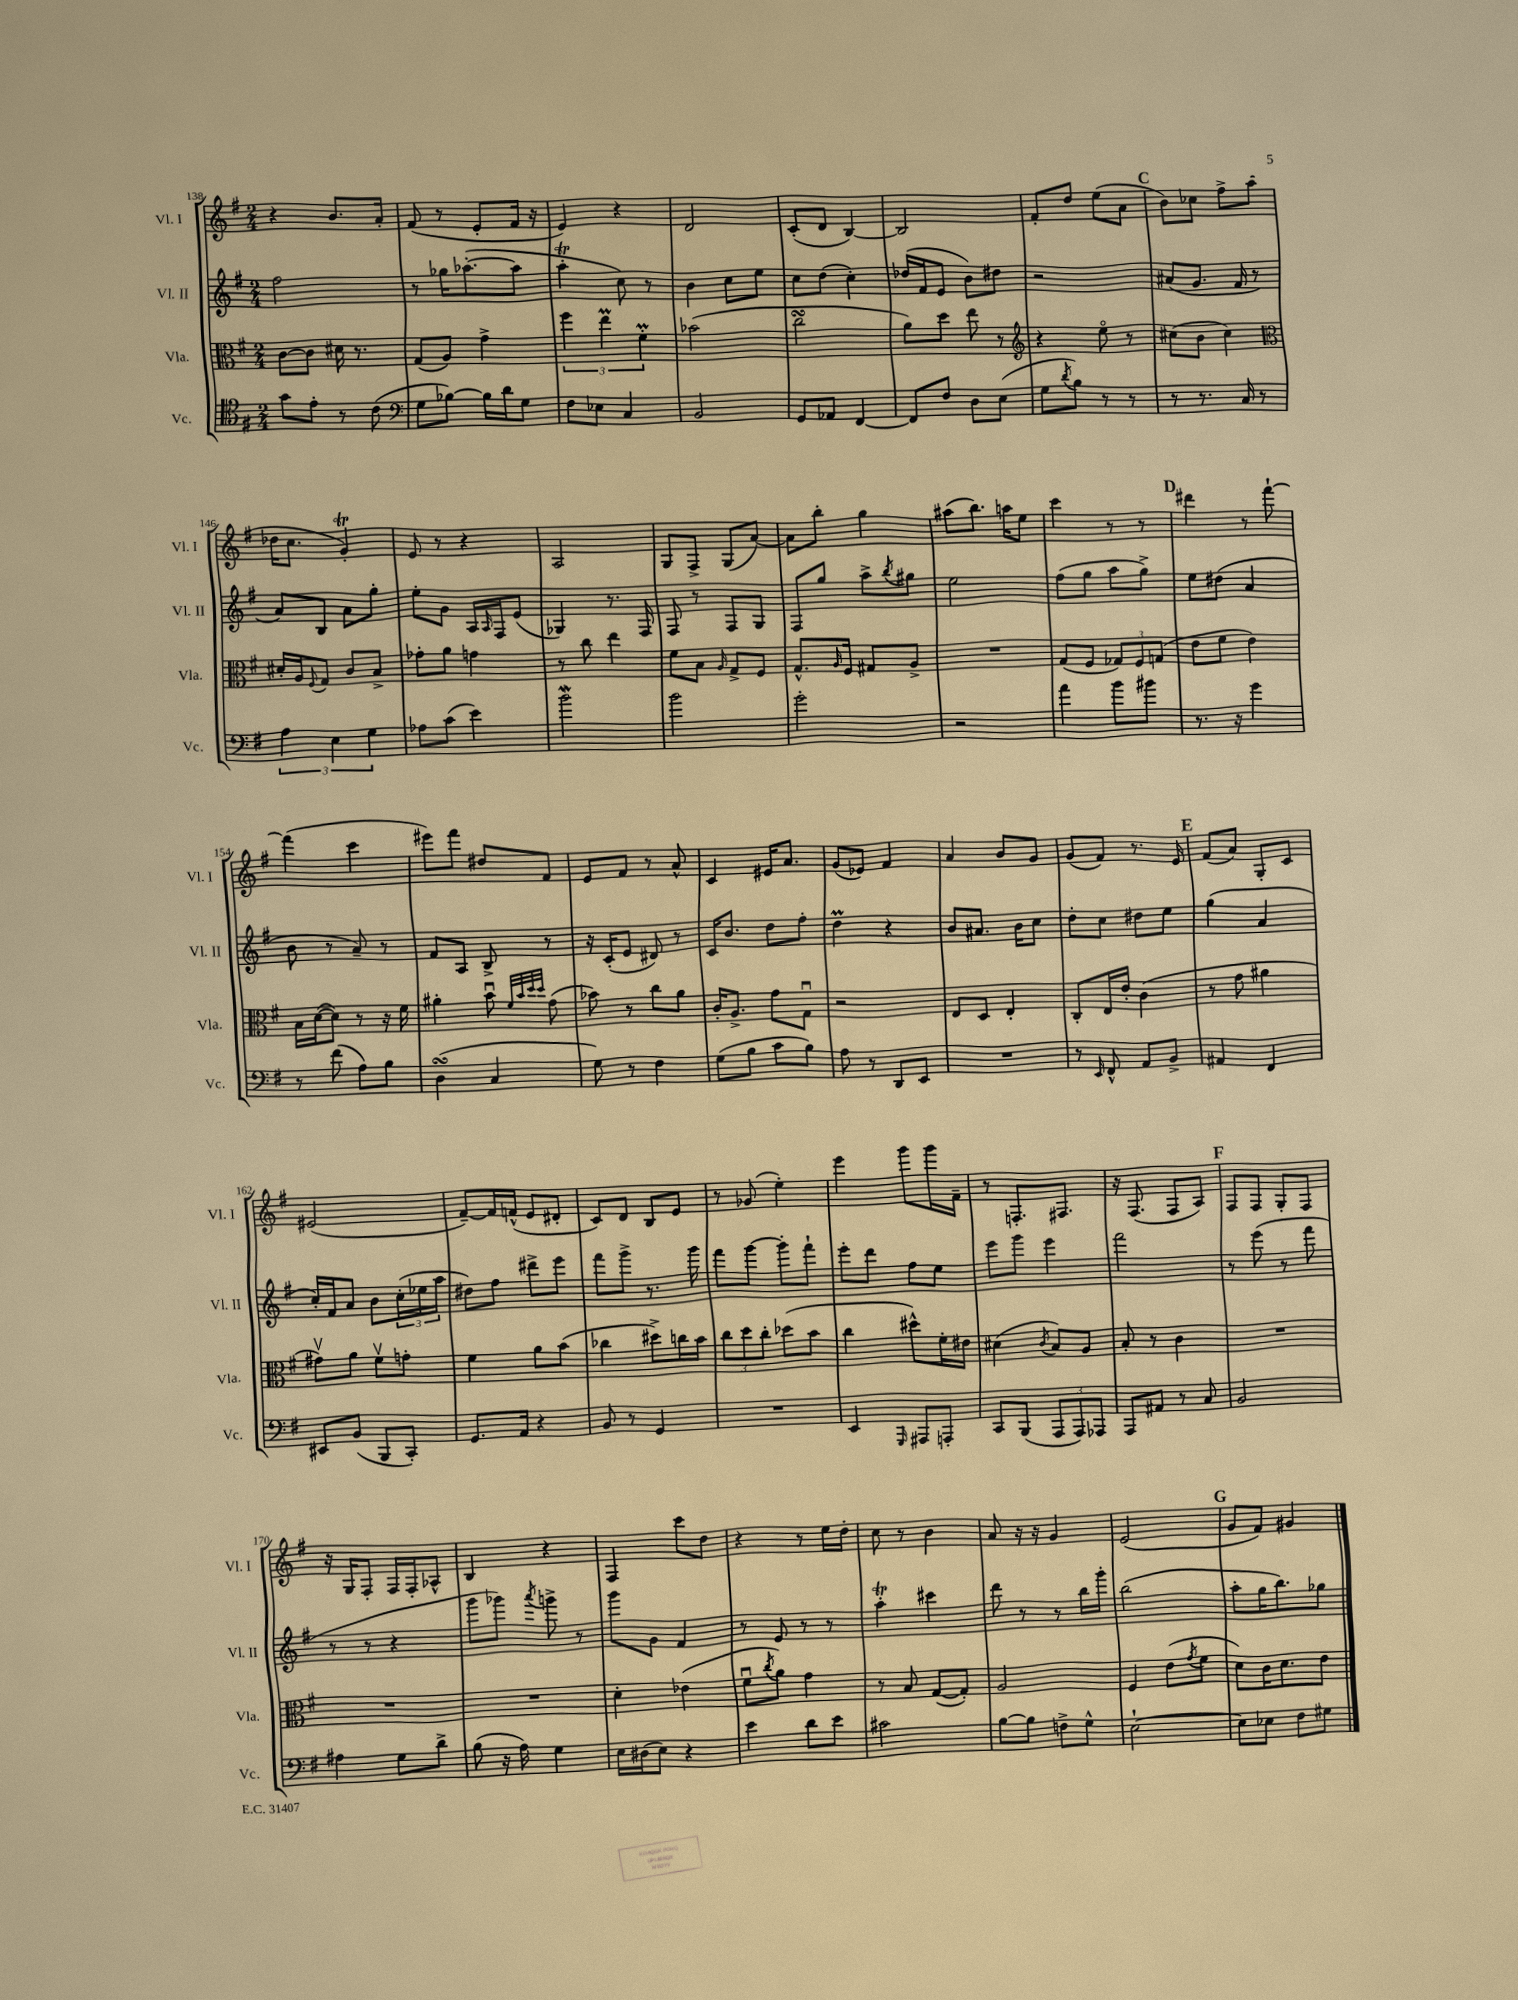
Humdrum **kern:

**kern	**kern	**kern	**kern
*part4	*part3	*part2	*part1
*staff4	*staff3	*staff2	*staff1
*I"Vc.	*I"Vla.	*I"Vl. II	*I"Vl. I
*I'Vc.	*I'Vla.	*I'Vl. II	*I'Vl. I
*clefC4	*clefC3	*clefG2	*clefG2
*k[f#]	*k[f#]	*k[f#]	*k[f#]
*M2/4	*M2/4	*M2/4	*M2/4
=138	=138	=138	=138
8g\L	[8c\L	2ff#\	4r
8e'\J	8c\J]	.	.
8r	16d#X\	.	8.b/L
.	8.r	.	.
(8c\	.	.	.
.	.	.	16a'/Jk
=139	=139	=139	=139
*clefF4	*	*	*
8G\L	(8G/L	8r	(8f#/
[8B-X\J)	8A/J)	16gg-X\KL	8r
.	.	([8.aa-X'\	.
16B-\LL]	4g^\	.	8e'/L
16d\J	.	.	.
8G\J	.	8aa-\J]	16f#/Jk
.	.	.	16r
=140	=140	=140	=140
8F#\L	6ff#\	4aaT'\	4e/)
8E-X\J	.	.	.
.	6eeM\	.	.
4C/	.	8cc\)	4r
.	6f#m'\	.	.
.	.	8r	.
=141	=141	=141	=141
2BB/	(2b-X\	4b\	2d/
.	.	8cc\L	.
.	.	8ee\J	.
=142	=142	=142	=142
8GG/L	2ccsSSs\	8cc\L	(8c'/L
8AA-X/J	.	(8dd\J	8d/J
[4FF#/	.	4cc'\)	[4B/)
=143	=143	=143	=143
8FF#/L]	8a\L)	(16dd-X/LL	2B/]
.	.	16f#/J	.
8F#/J	8dd\J	8e/J	.
8D\L	8ee\	8b\L)	.
(8E\J	8r	8dd#X\J	.
=144	=144	=144	=144
*	*clefG2	*	*
8G\L	4r	2r	8f#'/L
8qd/	.	.	.
8B\J)	.	.	8dd/J
8r	8ee\	.	(8ee\L
8r	8r	.	8a\J
!!LO:REH:place=s1:t=C
=145	=145	=145	=145
8r	(8cc#X\L	(8a#X/L	8b\L)
8.r	8b\J	8.g/J	8cc-X\J
.	4cc#\)	.	8ff#^\L
16C/	.	16f#/	.
8r	.	8r	(8aa\J
!!LO:LB:g=z
=146	=146	=146	=146
*	*clefC3	*	*
6A\	16d#X'/LL	8a/L)	16dd-X\KL
.	16A/J	.	8.cc\J
.	8qqF#/	.	.
.	8G/J	8B/J	.
6E\	.	.	.
.	8c/L	8a\L	4gT'/)
6G\	.	.	.
.	8B^/J	8gg'\J	.
=147	=147	=147	=147
8A-X\L	8g-X'\L	8ee'\L	8e/
(8c\J	8a\J	8g\J	8r
4e\)	4gn\	16A/LL	4r
.	.	16qqA/	.
.	.	16F#/J	.
.	.	(8e/J	.
=148	=148	=148	=148
2bW\	8r	4G-X/)	2A/
.	8cc\	.	.
.	4ee\	8.r	.
.	.	16F#/	.
=149	=149	=149	=149
2b\	8f#\L	8F#/	8G/L
.	8B\J	8r	8F#^/J
.	16qqA/	.	.
.	8G^/L	8F#/L	(8G/L
.	8F#/J	8G/J	[8a/J)
=150	=150	=150	=150
2g'\	8.G^^/L	8F#/L	8a\L]
.	.	8gg/J	8bb'\J
.	16qqA/	.	.
.	16F#/Jk	.	.
.	8G#X/L	8aa^\L	4gg\
.	.	8qbb/	.
.	8A^/J	8gg#X\J	.
=151	=151	=151	=151
2r	2r	2ee\	(8aa#X\L
.	.	.	8.bb\J)
.	.	.	16aan\KL
.	.	.	8ee\J
=152	=152	=152	=152
4a\	(8G/L	(8ff#\L	4ccc\
.	8F#/J	8gg\J	.
8b\L	12G-X/L)	8aa\L	8r
.	12F#/	.	.
8b#X\J	.	8gg^\J)	8r
.	(12Gn/J	.	.
!!LO:REH:place=s1:t=D
=153	=153	=153	=153
8.r	8e\L	8ee\L	4ddd#X\
.	8f#\J	(8dd#X\J	.
16r	.	.	.
4g\	4e\)	4a/	8r
.	.	.	[8fff#`\
!!LO:LB:g=z
=154	=154	=154	=154
8r	16B\LL	8b\	(4fff#\]
.	([16d\J	.	.
(8f#\	8d\J])	8r	.
8A\L)	8r	8a~/)	4ccc\
8B\J	16r	8r	.
.	16f#\	.	.
=155	=155	=155	=155
(4DsSSS\	4a#X'\	8f#/L	8eee#X\L)
.	.	8A/J	8fff#\J
4C/	8bu\	8B^/	8dd#X/L
.	32qqf#/LLL	.	.
.	32qqb/	.	.
.	32qqdd/	.	.
.	32qqdd/JJJ	.	.
.	(8g\	8r	8f#/J
=156	=156	=156	=156
8G\)	8b-X\)	16r	8e/L
.	.	(16c'/KL	.
8r	8r	8e/J	8f#/J
4F#\	8cc\L	8d#X/)	8r
.	8a\J	8r	8a^^/
=157	=157	=157	=157
(8G\L	16c'/KL	16c/KL	4c/
.	8.A^/J	8.b/J	.
8B\J	.	.	.
8c\L	8g\L	8dd\L	16e#X/KL
.	.	.	8.a/J
8B\J)	8Gu\J	8ff#'\J	.
=158	=158	=158	=158
8A\	2r	4ddM\	(8g/L
8r	.	.	8e-X/J)
8DD/L	.	4r	4f#/
8EE/J	.	.	.
=159	=159	=159	=159
2r	8E/L	8b/L	4a/
.	8D/J	8.a#X/J	.
.	4E'/	.	8b/L
.	.	16b\KL	.
.	.	8cc\J	8g/J
=160	=160	=160	=160
8r	8C'/L	8dd'\L	(8g/L
16qqEE/	.	.	.
8FF#^^/	16E/L	8cc\J	8f#/J)
.	16e'/JJ	.	.
8AA/L	(4c\	8dd#X\L	8.r
8BB^/J	.	8ee\J	.
.	.	.	16e/
!!LO:REH:place=s1:t=E
=161	=161	=161	=161
4AA#X/	8r	(4gg\	(8f#/L
.	8g\	.	8a/J)
4FF#/	4a#X\	4a/	8G'/L
.	.	.	8c/J
!!LO:LB:g=z
=162	=162	=162	=162
8EE#X/L	8g#Xv\L)	16cc'/LL)	(2e#X/
.	.	16f#/J	.
(8BB/J	8a\J	8a/J	.
8BBB/L	8f#v\L	8b\L	.
8CC'/J)	8gn'\J	(24cc'\L	.
.	.	24ee-X\	.
.	.	24aa\JJ	.
=163	=163	=163	=163
8.GG/L	4f#\	8dd#X\L)	[8f#~/L)
.	.	8ff#\J	16f#/L]
16AA/Jk	.	.	(16fn^^/JJ
4r	8a\L	8ddd#X^\L	8e/L
.	(8b\J	8eee\J	8d#X'/J
=164	=164	=164	=164
8BB/	4cc-X\	8fff#\L	8c/L)
8r	.	8ggg^\J	8d/J
4GG/	8dd#X^\L)	8.r	8B/L
.	16ccn\L	.	8e/J
.	16b\JJ	16ggg\	.
=165	=165	=165	=165
2r	12cc\L	8fff#\L	8r
.	12dd\	.	.
.	.	[8ggg\J	(8g-X/
.	12cc'\J	.	.
.	(8dd-X\L	8ggg'\L]	4ee'\)
.	8b\J	8fff#`\J	.
=166	=166	=166	=166
4EE/	4cc\	8eee'\L	4eee\
.	.	8ddd\J	.
16qqGGG/	.	.	.
8AAA#X/L	8dd#X^^\L)	8ff#\L	8ggg\L
8AAAn'/J	16f#'\L	8ee\J	16ggg\L
.	16e#X\JJ	.	16f#~\JJ
=167	=167	=167	=167
8CC/L	(4d#X\	8eee\L	8r
(8BBB/J	.	8ggg\J	8.Fn'/L
.	8qc/	.	.
12AAA/L	8B/L)	4eee\	.
.	.	.	8.F#X/J
12AAA/)	.	.	.
.	8A/J	.	.
12AAA-X/J	.	.	.
=168	=168	=168	=168
8AAA/L	8B'/	2fff#\	16r
.	.	.	(8.F#/
8AA#X/J	8r	.	.
8r	4c\	.	8F#/L
8C/	.	.	8A/J)
!!LO:REH:place=s1:t=F
=169	=169	=169	=169
2BB/	2r	8r	8F#/L
.	.	(8eee\	8F#/J
.	.	8r	8G'/L
.	.	8fff#\	8F#/J
!!LO:LB:g=z
=170	=170	=170	=170
4A#X\	2r	8r	16r
.	.	.	16G/KL
.	.	8r	8F#'/J
8G\L	.	4r	16F#/LL
.	.	.	16F#'/J
8d^\J	.	.	8A-X^^/J
=171	=171	=171	=171
(8B\	2r	8ggg\L	4B/
16r	.	8ggg-X\J)	.
16A\)	.	.	.
.	.	8qaaa/	.
4G\	.	8gggn^\	4r
.	.	8r	.
=172	=172	=172	=172
16E\LL	4d'\	8ggg\L	4F#/
(16D#X\J	.	.	.
8E\J)	.	8g\J	.
4r	(4e-X\	4f#/	8ccc\L
.	.	.	8dd\J
=173	=173	=173	=173
4e\	8f#u\L	8r	4r
.	8qcc/	.	.
.	8a\J)	8e/	.
8d\L	4g\	8r	8r
8e\J	.	8r	16ee\LL
.	.	.	16dd'\JJ
=174	=174	=174	=174
2c#X\	8r	4aaT'\	8cc\
.	8B/	.	8r
.	([8G/L	4ccc#X\	4b\
.	8G'/J])	.	.
=175	=175	=175	=175
[8B\L	2A/	8ddd\	8a/
8B\J]	.	8r	16r
.	.	.	16r
8Fn^\L	.	8r	4g/
8G^^\J	.	16bb\LL	.
.	.	16ggg'\JJ	.
=176	=176	=176	=176
[2E`\	4F#/	(2bb\	(2e/
.	(8e\L	.	.
.	8qg/	.	.
.	8f#\J	.	.
!!LO:REH:place=s1:t=G
=177	=177	=177	=177
8E\L]	8d\L)	8aa'\L	8g/L
8E-X\J	16c\K	16gg\K	8f#/J)
.	8.d\	8.bb\)	.
8F#\L	.	.	4g#X/
8G#X\J	8e\J	8gg-X\J	.
==	==	==	==
*-	*-	*-	*-
